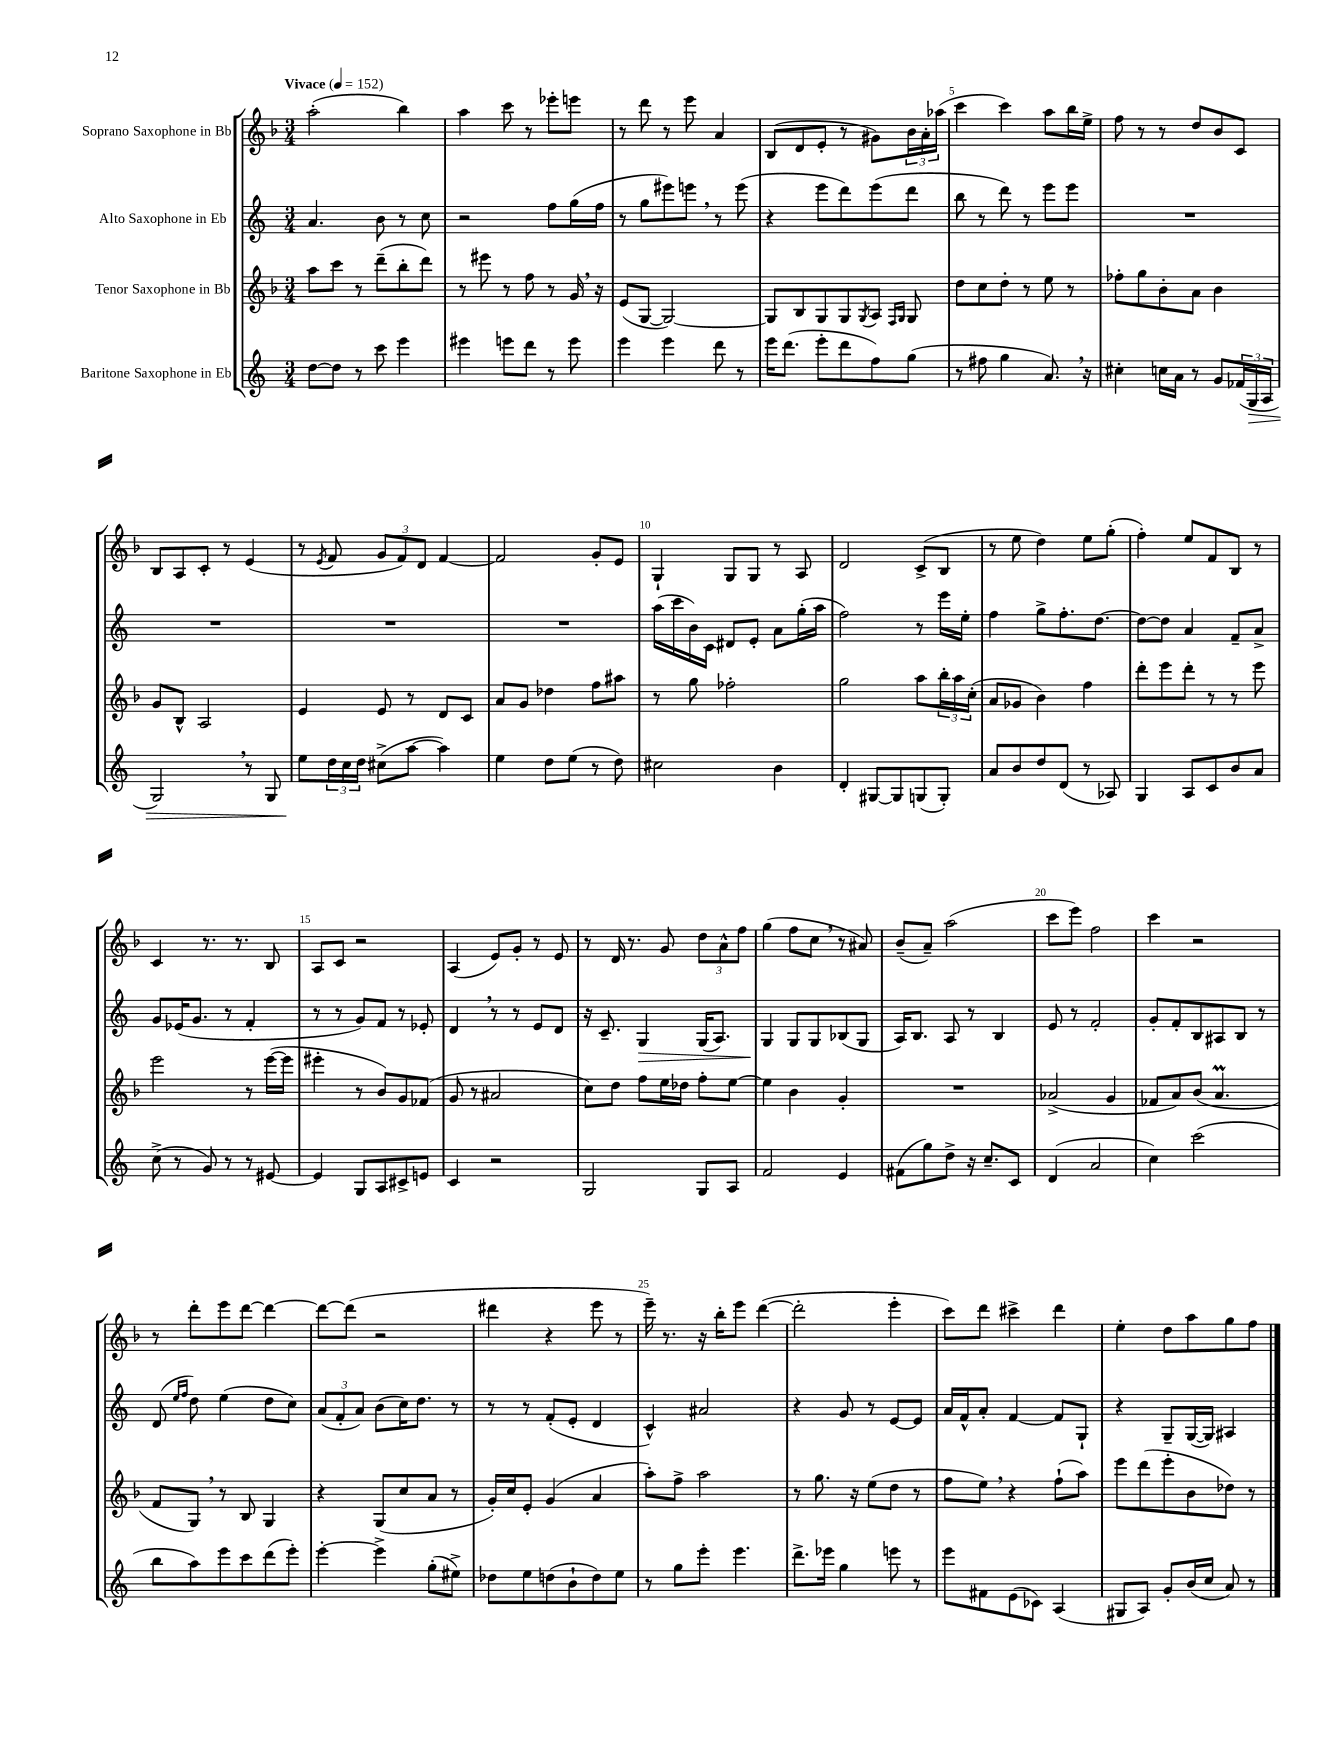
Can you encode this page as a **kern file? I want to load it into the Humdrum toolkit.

**kern	**dynam	**kern	**kern	**dynam	**kern
*part4	*part4	*part3	*part2	*part2	*part1
*staff4	*staff4	*staff3	*staff2	*staff2	*staff1
*I"Baritone Saxophone in Eb	*	*I"Tenor Saxophone in Bb	*I"Alto Saxophone in Eb	*	*I"Soprano Saxophone in Bb
*clefG2	*	*clefG2	*clefG2	*	*clefG2
*k[]	*	*k[b-]	*k[]	*	*k[b-]
*M3/4	*	*M3/4	*M3/4	*	*M3/4
*MM152	*	*MM152	*MM152	*	*MM152
=1	=1	=1	=1	=1	=1
!	!	!	!	!	!LO:TX:a:B:t=Vivace
[8dd\L	.	8aa\L	4.a/	.	(2aa'\
8dd\J]	.	8ccc\J	.	.	.
8r	.	8r	.	.	.
8ccc\	.	(8ddd~\L	8b\	.	.
4eee\	.	8bb-'\	8r	.	4bb-\)
.	.	8ddd\J)	8cc\	.	.
=2	=2	=2	=2	=2	=2
4eee#X\	.	8r	2r	.	4aa\
.	.	8eee#X\	.	.	.
8eeen\L	.	8r	.	.	8ccc\
8ddd\J	.	8ff\	.	.	8r
8r	.	8r	8ff\L	.	8eee-X'\L
8eee\	.	16g,/	(16gg\L	.	8eeen\J
.	.	16r	16ff\JJ	.	.
=3	=3	=3	=3	=3	=3
4eee\	.	(8e/L	8r	.	8r
.	.	[8G/J	8gg\L	.	8ddd\
4eee\	.	2G/_)	8eee#X\)	.	8r
.	.	.	8eeen,\J	.	8eee\
8ddd\	.	.	8r	.	4a/
8r	.	.	(8eee\	.	.
=4	=4	=4	=4	=4	=4
16eee\KL	.	8G/L]	4r	.	(8B-/L
(8.ddd\J	.	.	.	.	.
.	.	8B-/	.	.	8d/
8eee'\L	.	8G/	8eee\L	.	8e'/J
8ddd\	.	8G/	8ddd\)	.	8r
.	.	8qG/	.	.	.
8ff\)	.	8A/J	(8eee\	.	8g#X\L)
.	.	16qqF/LL	.	.	.
.	.	16qqG/JJ	.	.	.
(8gg\J	.	8G/	8ddd\J	.	24b-\L
.	.	.	.	.	24a'\
.	.	.	.	.	(24aa-X\JJ
=5	=5	=5	=5	=5	=5
8r	.	8dd\L	8bb\	.	4ccc\
8ff#X\	.	8cc\	8r	.	.
4gg\	.	8dd'\J	8ddd\)	.	4ccc\)
.	.	8r	8r	.	.
8.a,/)	.	8ee\	8eee\L	.	8aa\L
.	.	8r	8eee\J	.	16bb-\L
16r	.	.	.	.	16ee^\JJ
=6	=6	=6	=6	=6	=6
4cc#X'\	.	8ff-X'\L	2.r	.	8ff\
.	.	8gg\	.	.	8r
16ccn\LL	.	8b-'\	.	.	8r
16a\JJ	.	.	.	.	.
8r	.	8a\J	.	.	8dd/L
8g/L	.	4b-\	.	.	8b-/
(24f-X/L	.	.	.	.	8c/J
!	!LO:HP:b	!	!	!	!
24G/	>	.	.	.	.
24A/JJ	.	.	.	.	.
!!LO:LB:g=z
=7	=7	=7	=7	=7	=7
2G,/)	.	8g/L	2.r	.	8B-/L
.	.	8B-^^/J	.	.	8A/
.	.	2A/	.	.	8c'/J
.	.	.	.	.	8r
8r	.	.	.	.	(4e/
8G/	.	.	.	.	.
=8	=8	=8	=8	=8	=8
8ee\L	.	4e/	2.r	.	8r
.	.	.	.	.	8qe/
24dd\L	]	.	.	.	8f/
24cc\	.	.	.	.	.
24dd\JJ	.	.	.	.	.
(8cc#X^\L	.	8e/	.	.	12g/L
.	.	.	.	.	12f/)
[8aa\J	.	8r	.	.	.
.	.	.	.	.	12d/J
4aa\])	.	8d/L	.	.	[4f/
.	.	8c/J	.	.	.
=9	=9	=9	=9	=9	=9
4ee\	.	8a/L	2.r	.	2f/]
.	.	8g/J	.	.	.
8dd\L	.	4dd-X\	.	.	.
(8ee\J	.	.	.	.	.
8r	.	8ff\L	.	.	8g'/L
8dd\)	.	8aa#X\J	.	.	8e/J
=10	=10	=10	=10	=10	=10
2cc#X\	.	8r	(16aa\LL	.	4G`/
.	.	.	16ccc\	.	.
.	.	8gg\	16b\)	.	.
.	.	.	16c\JJ	.	.
.	.	2ff-X'\	8d#X/L	.	8G/L
.	.	.	8e'/J	.	8G/J
4b\	.	.	8a\L	.	8r
.	.	.	(16gg'\L	.	8A/
.	.	.	16aa\JJ	.	.
=11	=11	=11	=11	=11	=11
4d'/	.	2gg\	2ff\)	.	2d/
[8G#X/L	.	.	.	.	.
8G#/]	.	.	.	.	.
(8Gn/	.	8aa\L	8r	.	(8c^/L
8G'/J)	.	24bb-'\L	16eee\LL	.	8B-/J
.	.	24aa\	.	.	.
.	.	.	16ee'\JJ	.	.
.	.	(24cc'\JJ	.	.	.
=12	=12	=12	=12	=12	=12
8a/L	.	8a/L	4ff\	.	8r
8b/	.	8g-X/J	.	.	8ee\
8dd/	.	4b-\)	8gg^\L	.	4dd\)
(8d/J	.	.	8.ff'\	.	.
8r	.	4ff\	.	.	8ee\L
.	.	.	[8.dd\J	.	.
8A-X/)	.	.	.	.	(8gg'\J
=13	=13	=13	=13	=13	=13
4G/	.	8ddd'\L	8dd\L_	.	4ff'\)
.	.	8eee\	8dd\J]	.	.
8A/L	.	8ddd'\J	4a/	.	8ee/L
8c/	.	8r	.	.	8f/
8b/	.	8r	8f~/L	.	8B-/J
8a/J	.	8eee\	8a^/J	.	8r
!!LO:LB:g=z
=14	=14	=14	=14	=14	=14
(8cc^\	.	2eee\	8g/L	.	4c/
8r	.	.	(16e-X/K	.	.
.	.	.	8.g/J	.	.
8g/)	.	.	.	.	8.r
8r	.	.	8r	.	.
.	.	.	.	.	8.r
8r	.	8r	4f'/	.	.
[8e#X/	.	([16eee\LL	.	.	8B-/
.	.	16eee\JJ]	.	.	.
=15	=15	=15	=15	=15	=15
4e#/]	.	4eee#X'\	8r	.	8A/L
.	.	.	8r	.	8c/J
8G/L	.	8r	8g/L)	.	2r
8A/	.	8b-/L)	8f/J	.	.
8c#X^/	.	8g/	8r	.	.
8en/J	.	(8f-X/J	8e-X'/	.	.
=16	=16	=16	=16	=16	=16
4c/	.	8g/	4d,/	.	(4A/
.	.	8r	.	.	.
2r	.	2a#X/	8r	.	8e/L)
.	.	.	8r	.	8g'/J
.	.	.	8e/L	.	8r
.	.	.	8d/J	.	8e/
=17	=17	=17	=17	=17	=17
2G/	.	8cc\L)	16r	.	8r
.	.	.	8.c~/	.	.
.	.	8dd\J	.	.	16d/
.	.	.	.	.	8.r
!	!	!	!	!LO:HP:b	!
.	.	8ff\L	4G/	>	.
.	.	16ee\L	.	.	8g/
.	.	16dd-X\JJ	.	.	.
8G/L	.	8ff'\L	(16G/KL	.	12dd\L
.	.	.	8.A/J)	.	.
.	.	.	.	.	12a^^\
8A/J	.	[8ee\J	.	.	.
.	.	.	.	.	12ff\J
=18	=18	=18	=18	=18	=18
2f/	.	4ee\]	4G/	.	(4gg\
.	.	4b-\	8G/L	]	8ff\L
.	.	.	8G/	.	8cc,\J
4e/	.	4g'/	(8B-X/	.	8r
.	.	.	8G/J	.	8a#X/)
=19	=19	=19	=19	=19	=19
(8f#X\L	.	2.r	16A/KL)	.	(8b-~/L
.	.	.	8.B/J	.	.
8gg\)	.	.	.	.	8a~/J)
8dd^\J	.	.	8A/	.	(2aa\
16r	.	.	8r	.	.
8.cc~/L	.	.	.	.	.
.	.	.	4B/	.	.
8c/J	.	.	.	.	.
=20	=20	=20	=20	=20	=20
(4d/	.	(2a-X^/	8e/	.	8ccc\L
.	.	.	8r	.	8eee\J)
2a/	.	.	2f'/	.	2ff\
.	.	4g/	.	.	.
=21	=21	=21	=21	=21	=21
4cc\)	.	8f-X/L	8g'/L	.	4ccc\
.	.	8a/)	8f'/	.	.
(2ccc\	.	(8b-/J	8B/	.	2r
.	.	4.am/	8A#X/	.	.
.	.	.	8B/J	.	.
.	.	.	8r	.	.
!!LO:LB:g=z
=22	=22	=22	=22	=22	=22
8bb\L	.	8f/L	(8d/	.	8r
.	.	.	16qqee/LL	.	.
.	.	.	16qqff/JJ	.	.
8aa\)	.	8G,/J)	8dd\)	.	8ddd'\L
8eee\	.	8r	(4ee\	.	8eee\
8ccc\	.	8B-/	.	.	[8ddd\J
(8ddd\	.	4G/	8dd\L	.	4ddd\_
8eee'\J)	.	.	8cc\J)	.	.
=23	=23	=23	=23	=23	=23
[4eee'\	.	4r	(12a/L	.	8ddd\L_
.	.	.	12f'/	.	.
.	.	.	.	.	(8ddd\J]
.	.	.	12a/J)	.	.
4eee^\]	.	(8G/L	(8b\L	.	2r
.	.	8cc/	16cc\K)	.	.
.	.	.	8.dd\J	.	.
(8gg'\L	.	8a/J	.	.	.
8ee#X^\J)	.	8r	8r	.	.
=24	=24	=24	=24	=24	=24
8dd-X\L	.	16g'/LL)	8r	.	4ddd#X\
.	.	16cc/J	.	.	.
8ee\	.	8e'/J	8r	.	.
(8ddn\	.	(4g/	(8f'/L	.	4r
8b`\	.	.	8e'/J	.	.
8dd\)	.	4a/	4d/	.	8eee\
8ee\J	.	.	.	.	8r
=25	=25	=25	=25	=25	=25
8r	.	8aa'\L)	4c^^/)	.	16eee~\)
.	.	.	.	.	8.r
8gg\L	.	8ff^\J	.	.	.
8eee'\J	.	2aa\	2a#X/	.	16r
.	.	.	.	.	16bb-'\KL
4.eee\	.	.	.	.	8eee\J
.	.	.	.	.	([4ddd\
=26	=26	=26	=26	=26	=26
8.ddd^\L	.	8r	4r	.	2ddd'\]
.	.	8.gg\	.	.	.
16eee-X\Jk	.	.	.	.	.
4gg\	.	.	8g/	.	.
.	.	16r	.	.	.
.	.	(8ee\L	8r	.	.
8eeen\	.	8dd\J	[8e/L	.	4eee'\
8r	.	8r	8e/J]	.	.
=27	=27	=27	=27	=27	=27
8eee\L	.	8ff\L	16a/LL	.	8ccc\L)
.	.	.	16f^^/J	.	.
8f#X\	.	8ee,\J)	8a'/J	.	8ddd\J
(8e\	.	4r	[4f/	.	4ccc#X^\
8c-X\J)	.	.	.	.	.
(4A/	.	(8ff`\L	8f/L]	.	4ddd\
.	.	8aa\J)	8G`/J	.	.
=28	=28	=28	=28	=28	=28
8G#X/L	.	8eee\L	4r	.	4ee'\
8A/J)	.	(8ddd\	.	.	.
8g'/L	.	8eee'\	8G~/L	.	8dd\L
(16b/L	.	8b-\	([16G/L	.	8aa\
16cc/JJ	.	.	16G/JJ])	.	.
8a/)	.	8dd-X\J)	4A#X/	.	8gg\
8r	.	8r	.	.	8ff\J
==	==	==	==	==	==
*-	*-	*-	*-	*-	*-
